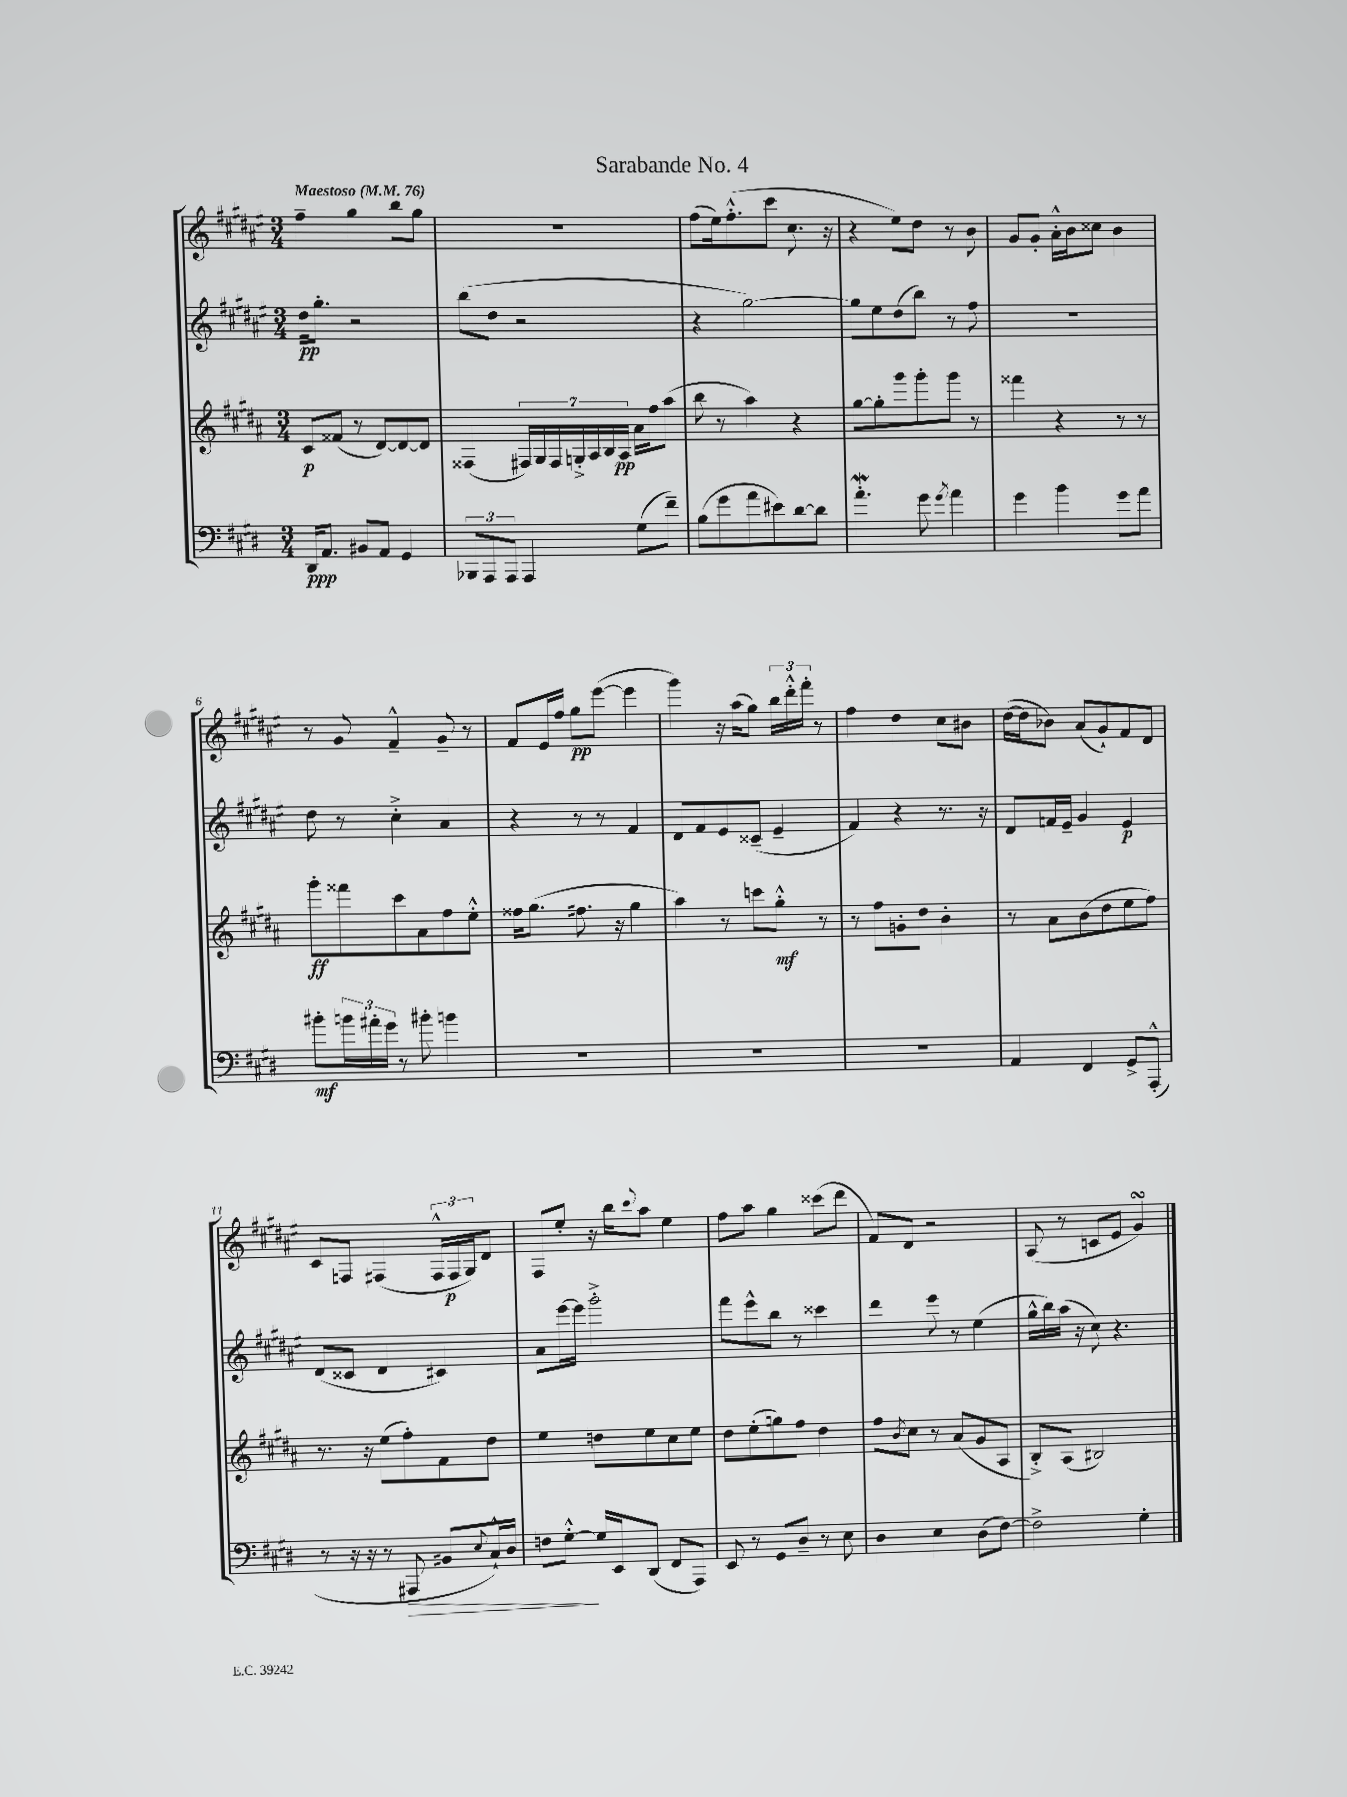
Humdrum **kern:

**kern	**kern	**kern	**kern
*staff4	*staff3	*staff2	*staff1
*clefF4	*clefG2	*clefG2	*clefG2
*k[f#c#g#d#]	*k[f#c#g#d#a#]	*k[f#c#g#d#a#e#]	*k[f#c#g#d#a#e#]
*M3/4	*M3/4	*M3/4	*M3/4
*MM76	*MM76	*MM76	*MM76
16DD#/LK	8c#/L	16dd#\LK	4ff#~\
8.AA/J	.	8.gg#'\J	.
.	(8f##/J	.	.
8BB#/L	8r	2r	4gg#\
8AA/J	[8d#/L)	.	.
4GG#/	8d#/_	.	8bb\L
.	8d#/]J	.	8gg#\J
=	=	=	=
12BBB-/L	(4F##/	(8bb\L	2.r
12AAA/	.	.	.
.	.	8dd#\J	.
12AAA/J	.	.	.
4AAA/	28F#/LL)	2r	.
.	28G#/	.	.
.	28F#/	.	.
.	28G'^/	.	.
.	28A#/	.	.
.	28B/	.	.
.	28A#/JJ	.	.
(8G#\L	16a#\LL	.	.
.	16ff#\J	.	.
8f#~\J)	(8aa#\J	.	.
=	=	=	=
(8B\L	8bb\	4r	(8ff#\L
8g#\	8r	.	16ee#\k)
.	.	.	(8.ff#'^^\
8a\	4aa#\)	[2gg#\)	.
8e#\)	.	.	8ccc#\J
[8d#\	4r	.	8.cc#\
8d#\]J	.	.	.
.	.	.	16r
=	=	=	=
4.a'\	[8gg#\L	8gg#\]L	4r
.	8gg#'\]	8ee#\	.
.	8ggg#\	(8dd#\	8ee#\L)
8g#\	8ggg#'\	8bb\J)	8dd#\J
8qg#/	.	.	.
4a\	8ggg#\J	8r	8r
.	8r	8ff#\	8b\
=	=	=	=
4g#\	4fff##\	2.r	8g#/L
.	.	.	8g#'/J
4b\	4r	.	16a#'^^\LL
.	.	.	16b\J
.	.	.	8cc##\J
8g#\L	8r	.	4b\
8a\J	8r	.	.
=	=	=	=
8b#'\L	8ggg#'\L	8dd#\	8r
24b\L	8fff##\	8r	8g#/
24a#'\	.	.	.
24g#\JJ	.	.	.
8r	8ccc#\	4cc#'^\	4f#~^^/
8b#'\	8a#\	.	.
4b\	8ff#\	4a#/	8g#~/
.	8ee'^^\J	.	8r
=	=	=	=
2.r	16ff##\LK	4r	8f#/L
.	(8.gg#\J	.	.
.	.	.	16e#/L
.	.	.	16ff#/JJ
.	8.ff#\	8r	8gg#\L
.	.	8r	([8eee#\J
.	16r	.	.
.	4gg#\	4f#/	4eee#\]
=	=	=	=
2.r	4aa#\)	8d#/L	4ggg#\)
.	.	8f#/	.
.	8r	8e#/	16r
.	.	.	(16aa#\LK
.	8ccc\L	(8c##~/J	8gg#\J)
.	8gg#'^^\J	4e#~/	24bb\LL
.	.	.	24ddd#'^^\
.	.	.	24fff#'\JJ
.	8r	.	8r
=	=	=	=
2.r	8r	4f#/)	4ff#\
.	8ff#\L	.	.
.	8g'\	4r	4dd#\
.	8dd#\J	.	.
.	4b'\	8.r	8cc#\L
.	.	.	8b#\J
.	.	16r	.
=	=	=	=
4AA/	8r	8d#/L	([16dd#\LL
.	.	.	16dd#\]J
.	8a#\L	16f/L	8b-\J)
.	.	16e#~/JJ	.
4FF#/	(8b\	4g#/	(8a#/L
.	8dd#\	.	8g#`/)
8GG#^/L	8ee\	4e#/	8f#/
(8AAA'^^/J	8ff#\J)	.	8d#/J
=	=	=	=
8r	8.r	(8d#/L	8c#/L
16r	.	8c##/J	8F/J
16r	16r	.	.
8r	(8ee\L	4d#/	(4F#/
8AAA#/	8ff#'\)	.	.
8BB#/L	8f#\	4c#/)	24F#^^/LL
.	.	.	24F#/
.	.	.	24G#/J)
8qqE/	.	.	.
16C#`^^/L)	8dd#\J	.	8d#/J
16D#/JJ	.	.	.
=	=	=	=
8F\L	4ee\	8a#\L	8F#/L
[8G#'^^\J	.	[16eee#\L	8ee#'/J
.	.	16eee#\]JJ	.
16G#/]LL	8dd\L	2ggg#'^\	16r
16EE/J	.	.	16bb\LK
.	.	.	8qqccc#/
(8DD#/J	8ee\	.	8aa#\J
8FF#/L	8cc#\	.	4ee#\
8AAA/J)	8ee\J	.	.
=	=	=	=
8EE/	8dd#\L	8fff#\L	8ff#\L
8r	(8ee'\	8eee#^^\	8aa#\J
8GG#/L	8gg\)	8bb\J	4gg#\
8D#~/J	8ff#\J	8r	.
8r	4dd#\	4ccc##\	(8ccc##\L
8E\	.	.	8ddd#\J
=	=	=	=
4D#\	8ff#\L	4ddd#\	8f#/L)
.	8qb/	.	.
.	8cc#\J	.	8d#/J
4E\	8r	8eee#\	2r
.	(8a#/L	8r	.
(8D#\L	8g#/	(4ee#\	.
[8F#\J)	8A#/J	.	.
=	=	=	=
2F#^\]	8B'^/L)	16gg#^^\LL	(8A#/
.	.	16bb\)	.
.	(8A#/J	(16aa#\JJ	8r
.	.	16r	.
.	2B#/)	8cc#\)	8c/L
.	.	4.r	8e#/J
4G#'\	.	.	4g#/)
==	==	==	==
*-	*-	*-	*-
